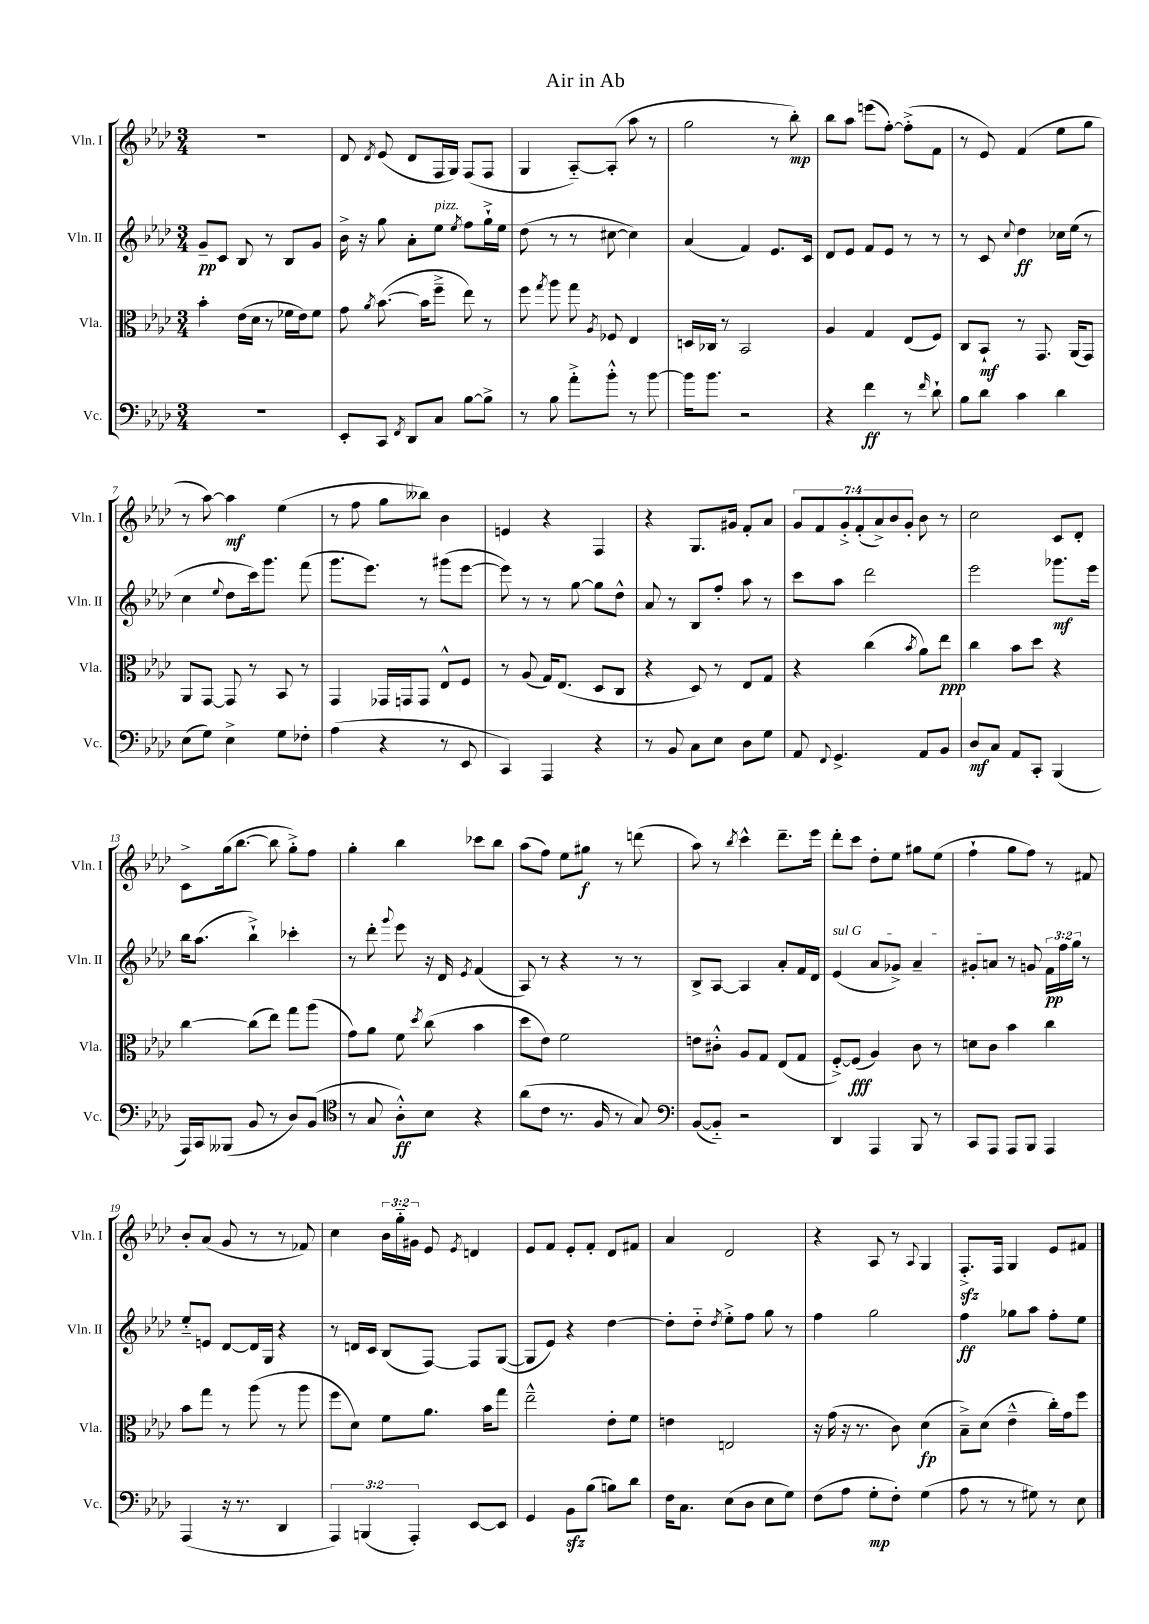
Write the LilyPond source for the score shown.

\header { title = "Air in Ab" }
<<
\new StaffGroup <<
\new Staff = "s0" \with { instrumentName = "Vln. I" shortInstrumentName = "Vln. I" } {
    \clef treble \key aes \major \numericTimeSignature \time 3/4 \override Staff.TupletNumber.text = #tuplet-number::calc-fraction-text
    \autoBeamOff R2. |
    des'8 \acciaccatura { des'8 } ees'8( des'8[ f16 g16]) f8[( f8] |
    g4 aes8[~-_) aes8]-.( aes''8 r8 |
    g''2 r8 bes''8-.\mp) |
    bes''8[ aes''8] e'''8[( f''8]~-.) f''8[-.->( f'8] |
    r8 ees'8) f'4( ees''8[ g''8] |
    r8 aes''8~) aes''4\mf ees''4( |
    r8 f''8 g''8[ beses''8]) bes'4 |
    e'4 r4 f4 |
    r4 g8.[ gis'16] f'8[-. aes'8] |
    \tuplet 7/4 { g'8[ f'8 g'8-.-> f'8-.( aes'8->) bes'8 g'8]-. } bes'8 r8 |
    c''2 c'8[ des'8]-. |
    c'8[-> g''16( bes''8.]~ bes''8 g''8[-.->) f''8] |
    g''4-. bes''4 ces'''8[ bes''8] |
    aes''8[( f''8]) ees''8[ gis''8]\f r8 d'''8( |
    aes''8) r8 \acciaccatura { bes''8 } c'''4-^ des'''8.[-- ees'''16] |
    des'''8[-. c'''8] des''8[-. ees''8] gis''8[ ees''8]( |
    f''4-! g''8[ f''8]) r8 fis'8 |
    bes'8[-. aes'8]( g'8 r8 r8 fes'8) |
    c''4 \tuplet 3/2 { bes'16[ g''16-_ gis'16] } ees'8 \acciaccatura { ees'8 } d'4 |
    ees'8[ f'8] ees'8[-. f'8]-. des'8[ fis'8] |
    aes'4 des'2 |
    r4 aes8 r8 \appoggiatura { aes8 } g4 |
    f8.[-.->\sfz f16] g4 ees'8[ fis'8] \bar "|." |
}
\new Staff = "s1" \with { instrumentName = "Vln. II" shortInstrumentName = "Vln. II" } {
    \clef treble \key aes \major \numericTimeSignature \time 3/4 \override Staff.TupletNumber.text = #tuplet-number::calc-fraction-text
    \autoBeamOff g'8[--\pp c'8] bes8 r8 bes8[ g'8] |
    bes'16-> r16 g''8 aes'8[-. ees''8]^\markup { \italic "pizz." } \acciaccatura { ees''8 } f''8[ g''16-!-> ees''16] |
    des''8( r8 r8 cis''8~ cis''4) |
    aes'4( f'4) ees'8.[ c'16] |
    des'8[ ees'8] f'8[ ees'8] r8 r8 |
    r8 c'8 \appoggiatura { c''8 } des''4\ff ces''16[ ees''16]( r8 |
    c''4 \appoggiatura { ees''8 } des''8[ c'''16) g'''8.] f'''8( |
    g'''8.[ ees'''8.]) r8 gis'''8[( ees'''8]~ |
    ees'''8) r8 r8 g''8~ g''8[ des''8]-^ |
    aes'8 r8 bes8[ f''8]-. aes''8 r8 |
    c'''8[ aes''8] des'''2 |
    ees'''2 ges'''8.[\mf ees'''16] |
    bes''16[ aes''8.]( bes''4-!->) ces'''4-. |
    r8 des'''8-. \appoggiatura { g'''8 } ees'''8 r16 des'16 \acciaccatura { ees'8 } f'4( |
    aes8) r8 r4 r8 r8 |
    bes8[-> aes8]~ aes4 aes'8[-. f'16 des'16] |
    \once \override TextSpanner.bound-details.left.text = \markup { \italic "sul G" } ees'4\startTextSpan( aes'8[ ges'8]->) aes'4-- |
    gis'8[-. a'8]\stopTextSpan r8 g'8 \tuplet 3/2 { f'16[\pp f''16 g''16] } r8 |
    ees''8[-_ e'8] des'8[~ des'16 g16] r4 |
    r8 d'16[ c'16] bes8[( f8]~) f8[ g8]~( |
    g8[ ees'8]) r4 des''4~ |
    des''8[-. des''8]-_ \acciaccatura { des''8 } ees''8[-.-> f''8] g''8 r8 |
    f''4 g''2 |
    f''4\ff ges''8[ aes''8] f''8[-. ees''8] \bar "|." |
}
\new Staff = "s2" \with { instrumentName = "Vla." shortInstrumentName = "Vla." } {
    \clef alto \key aes \major \numericTimeSignature \time 3/4
    \autoBeamOff bes'4-. ees'16[( des'16] r8 fes'16[ ees'16) fes'8] |
    g'8 \acciaccatura { aes'8 } bes'8.~( bes'16[ f''8]---> ees''8) r8 |
    f''8 \acciaccatura { g''8 } aes''8 g''8 \acciaccatura { aes8 } fes8 ees4 |
    d16[ ces16] r8 bes,2 |
    aes4 g4 ees8[( f8]) |
    c8[ bes,8]-!\mf r8 g,8. aes,16[( g,8]) |
    aes,8[ g,8]~ g,8 r8 bes,8 r8 |
    g,4 ges,16[ g,16 g,8] ees8[-^ f8] |
    r8 aes8( g16[) ees8.]( des8[ c8] |
    r4 des8) r8 ees8[ g8] |
    r4 c''4( \acciaccatura { bes'8 } aes'8[) ees''8]\ppp |
    c''4 bes'8[ des''8] r4 |
    c''4~ c''8[( ees''8]) g''8[ aes''8]( |
    g'8[) aes'8] f'8 \acciaccatura { des''8 } c''8( bes'4 |
    des''8[ ees'8]) f'2 |
    e'8[ cis'8]-.-^ aes8[ g8] ees8[( g8] |
    f8[~-.->) f8]\fff( aes4) c'8 r8 |
    d'8[ c'8] bes'4 c''4 |
    bes'8[ g''8] r8 aes''8( r8 aes''8 |
    f''8[ des'8]) f'8[ aes'8.] bes'16[ g''8] |
    ees''2---^ ees'8[-. f'8] |
    e'4 e2 |
    r16 g'16( r16 r8. c'8) des'4\fp( |
    bes8[--->) des'8]( ees'4---^ c''16[-.) g'16 f''8] \bar "|." |
}
\new Staff = "s3" \with { instrumentName = "Vc." shortInstrumentName = "Vc." } {
    \clef bass \key aes \major \numericTimeSignature \time 3/4 \override Staff.TupletNumber.text = #tuplet-number::calc-fraction-text
    \autoBeamOff R2. |
    ees,8[-. c,8] \acciaccatura { f,8 } des,8[ c8] bes8[~ bes8]-> |
    r8 bes8 aes'8[-.-> bes'8]-.-^ r8 bes'8~ |
    bes'16[ bes'8.] r2 |
    r4 f'4\ff r8 \grace { f'16 } des'8-! |
    bes8[ des'8] c'4 des'4 |
    ees8[( g8]) ees4-> g8[ fes8]-. |
    aes4( r4 r8 ees,8 |
    c,4) aes,,4 r4 |
    r8 bes,8 c8[ ees8] des8[ g8] |
    aes,8 \appoggiatura { f,8 } g,4.-> aes,8[ bes,8] |
    des8[\mf c8] aes,8[ c,8]-. bes,,4( |
    aes,,16[) c,16 beses,,8]( bes,8 r8 des8[) bes,8]( |
    \clef tenor r8 g8 aes8[-.-^\ff) bes8] r4 |
    aes'8[( c'8] r8. f16 r8 g8) |
    \clef bass bes,8[~( bes,8]-_) r2 |
    des,4 aes,,4 bes,,8 r8 |
    c,8[ aes,,8] aes,,8[ bes,,8] aes,,4 |
    aes,,4( r16 r8. des,4 |
    \tuplet 3/2 { aes,,4) b,,4( aes,,4-.) } ees,8[~ ees,8] |
    g,4 bes,8[\sfz bes8]( b8[) des'8] |
    f16[ c8.] ees8[( des8] ees8[ g8]) |
    f8[( aes8] g8[-.\mp f8]-.) g4( |
    aes8 r8 r8 gis8) r8 ees8 \bar "|." |
}
>>
>>
